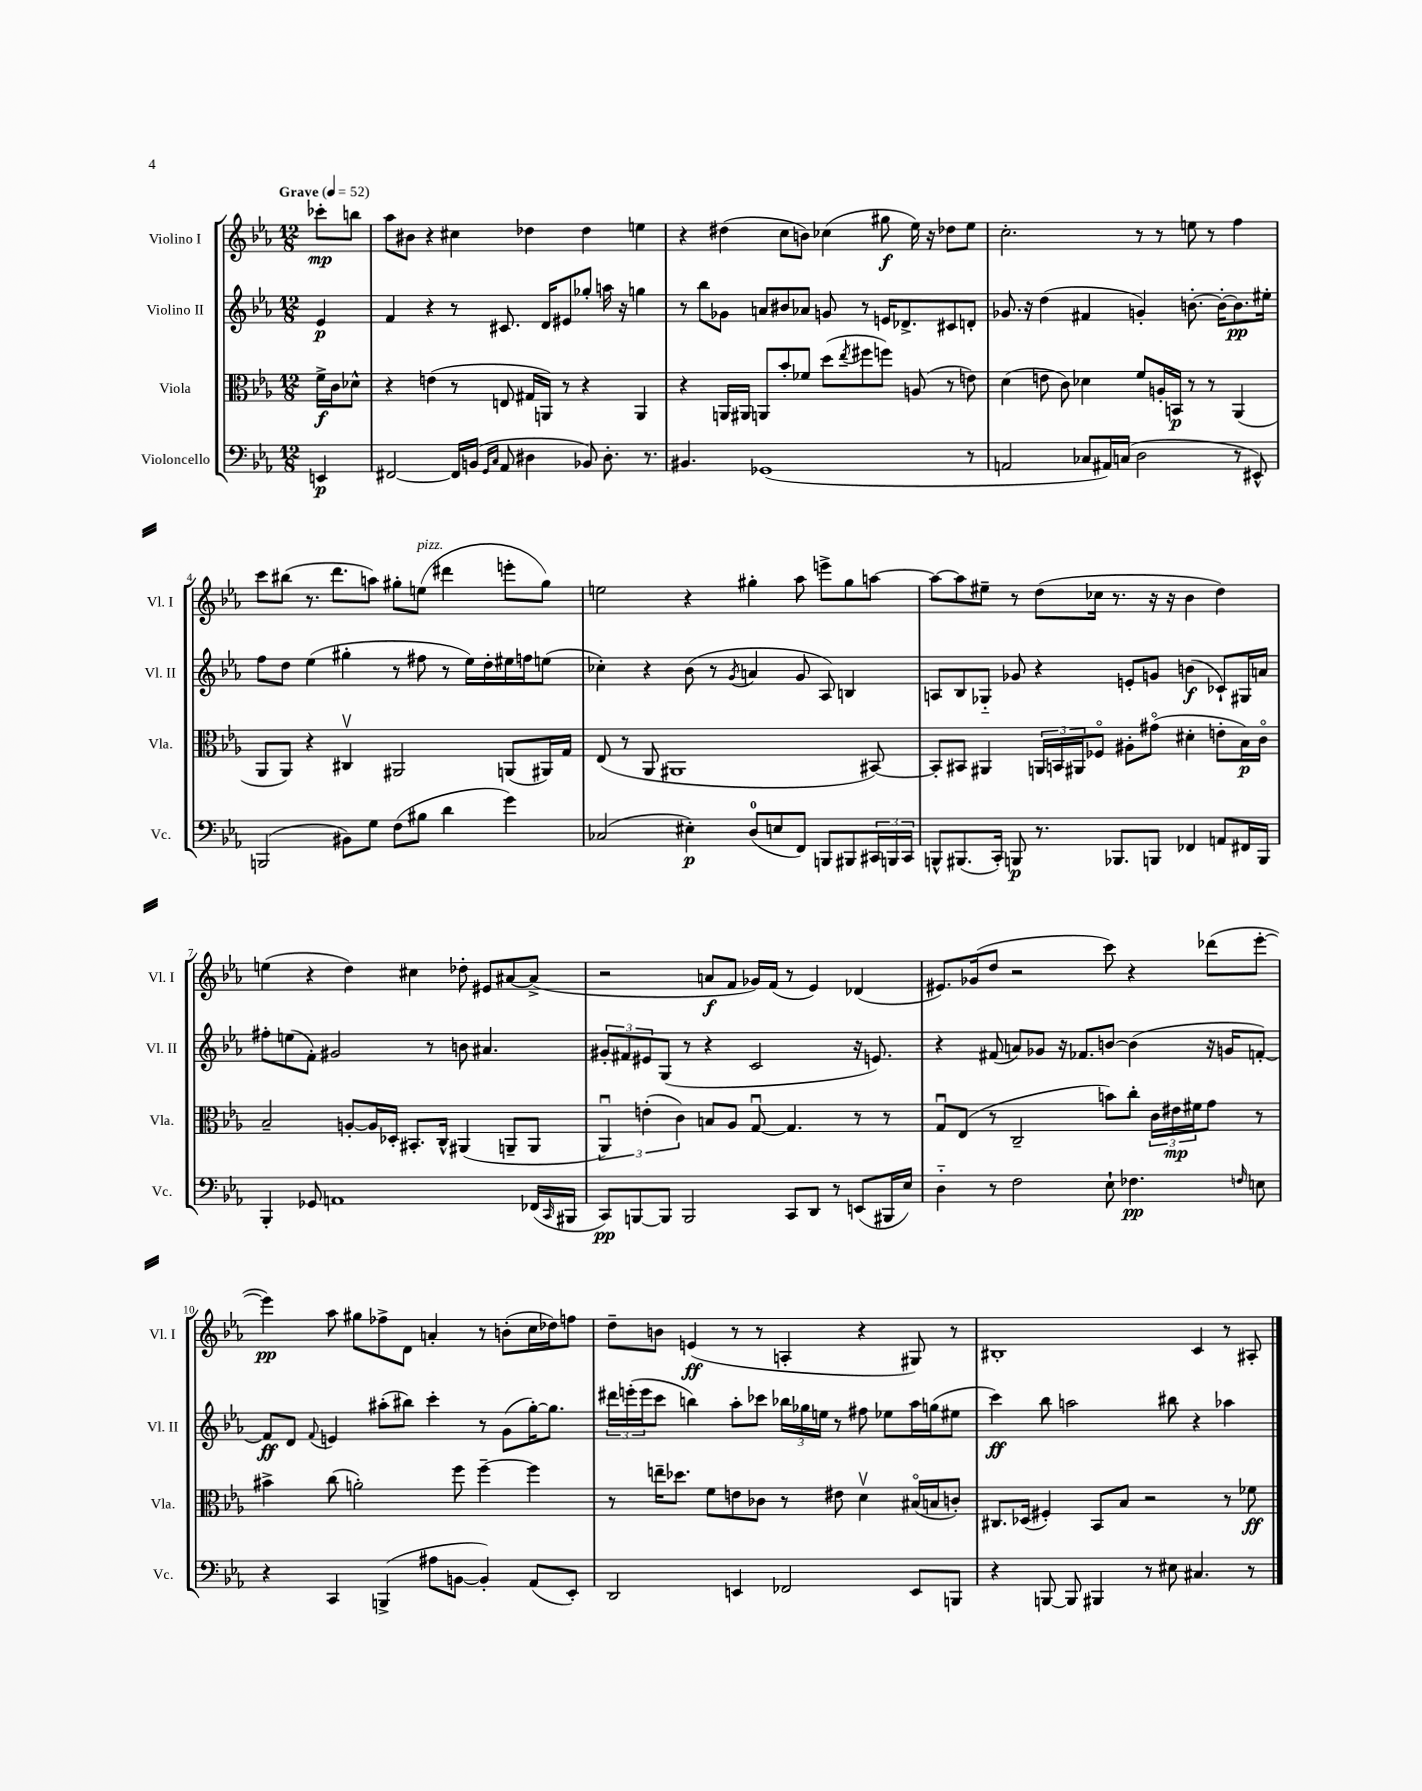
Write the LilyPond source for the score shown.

<<
\new StaffGroup <<
\new Staff = "s0" \with { instrumentName = "Violino I" shortInstrumentName = "Vl. I" } {
    \clef treble \key ees \major \numericTimeSignature \time 12/8 \partial 4 \tempo "Grave" 4 = 52
    ces'''8-.\mp b''8 |
    aes''8 bis'8 r4 cis''4 des''4 des''4 e''4 |
    r4 dis''4( c''8 b'8) ces''4( gis''8\f ees''16) r16 des''8 ees''8 |
    c''2.-. r8 r8 e''8 r8 f''4 |
    c'''8 bis''8( r8. d'''8. a''8) gis''8-. e''8^\markup { \italic "pizz." }( dis'''4 e'''8-. gis''8) |
    e''2 r4 gis''4-. aes''8 e'''8-> gis''8 a''8~ |
    a''8~ a''8 eis''8-- r8 d''8( ces''16 r8. r16 r16 bes'4 d''4) |
    e''4( r4 d''4) cis''4 des''8-. eis'8 ais'8~ ais'8->( |
    r2 a'8\f f'8 ges'16) f'16( r8 ees'4) des'4( |
    eis'8.) ges'16( d''8 r2 c'''8) r4 des'''8( ees'''8~-. |
    ees'''4\pp) aes''8 gis''8 fes''8-> d'8 a'4-. r8 b'8-.( c''16 des''16) f''8 |
    d''8-- b'8 e'4\ff( r8 r8 a4-. r4 gis8) r8 |
    bis1-. c'4 r8 ais8-. \bar "|." |
}
\new Staff = "s1" \with { instrumentName = "Violino II" shortInstrumentName = "Vl. II" } {
    \clef treble \key ees \major \numericTimeSignature \time 12/8 \partial 4
    ees'4\p |
    f'4 r4 r8 cis'8. d'16 eis'8 ges''8-. a''16 r16 g''4 |
    r8 bes''8 ges'8 a'8 bis'8 aes'8 g'8 r8 e'16 des'8.-> cis'8 d'8-. |
    ges'8. r16 d''4( fis'4 g'4-.) b'8.~-. b'16~-. b'8.\pp eis''16-. |
    f''8 d''8 ees''4( gis''4-. r8 fis''8 r8 ees''16) d''16-. eis''16 f''16 e''8( |
    ces''4-.) r4 bes'8( r8 \acciaccatura { g'8 } a'4 g'8 aes8) b4 |
    a8 bes8 ges8-_ ges'8 r4 e'8-. g'8 b'4\f( ces'8-!) gis16 a'16 |
    fis''8-. e''8( f'8-.) gis'2 r8 b'8 ais'4. |
    \tuplet 3/2 { gis'8-. fis'8 eis'8 } g8( r8 r4 c'2 r16 e'8.) |
    r4 fis'8( a'8) ges'8 r16 fes'8. b'8~ b'4( r16 g'16 f'8~-.) |
    f'8\ff d'8 \appoggiatura { f'8 } e'4 ais''8-.( bis''8) c'''4-. r8 g'8( g''16~-.) g''8. |
    \tuplet 3/2 { dis'''16 e'''16-.( e'''16 } c'''8 b''4) aes''8-. ces'''8 \tuplet 3/2 { bes''16 ges''16 e''16 } r8 fis''8 ees''8 aes''16 g''16( eis''8 |
    c'''4\ff) bes''8 a''2 bis''8 r4 aes''4 \bar "|." |
}
\new Staff = "s2" \with { instrumentName = "Viola" shortInstrumentName = "Vla." } {
    \clef alto \key ees \major \numericTimeSignature \time 12/8 \partial 4
    f'16->\f c'16 des'8-^ |
    r4 e'4( r8 e8 gis16 a,16) r8 r4 a,4 |
    r4 a,16 ais,16 a,8 bes'8-. fes'8 d''8( \acciaccatura { ees''8 } fis''8 f''8) a8( r8 e'8) |
    d'4( e'8 c'8) des'4 f'8 a16-. b,16\p r8 r8 aes,4( |
    aes,8 aes,8) r4 cis4\upbow ais,2 a,8( ais,16) g16 |
    ees8( r8 aes,8 ais,1 bis,8~) |
    bis,8-. bis,8 ais,4 \tuplet 3/2 { a,16 b,16 ais,16 } fes8\flageolet ais8-. gis'8\flageolet( dis'4-. e'8-. bes16\p) c'16\flageolet |
    bes2-- a8~-. a16 des16-. bis,8.-. c16-^ ais,4( a,8-- a,8 |
    \tuplet 3/2 { aes,4\downbow) e'4-.( c'4) } b8 aes8 g8~\downbow g4. r8 r8 |
    g8\downbow ees8( r8 c2-- b'8) c''8-. \tuplet 3/2 { c'16 eis'16\mp fis'16 } g'8 r8 |
    bis'4-> c''8( a'2-.) f''8 f''4~-- f''4 |
    r8 e''16-- des''8. f'8 e'8 ces'8 r8 eis'8 d'4\upbow bis16\flageolet( b16 c'8-.) |
    cis8. des16( fis4-.) bes,8 bes8 r2 r8 fes'8\ff \bar "|." |
}
\new Staff = "s3" \with { instrumentName = "Violoncello" shortInstrumentName = "Vc." } {
    \clef bass \key ees \major \numericTimeSignature \time 12/8 \partial 4
    e,4\p |
    fis,2~ fis,16 b,16( \grace { g,16 c16 } aes,8 dis4 bes,8) dis8.-. r8. |
    bis,4. ges,1( r8 |
    a,2 ces8 ais,16) c16( d2 r8 eis,8-^) |
    b,,2( bis,8) g8 f8( bis8 d'4 g'4) |
    ces2( eis4-.\p) d8-0( e8 f,8) b,,8 bis,,8 \tuplet 3/2 { cis,16 b,,16 cis,16 } |
    b,,8-^ bis,,8.( c,16-.) b,,8\p r8. bes,,8. b,,8 fes,4 a,8 fis,16 b,,16 |
    bes,,4-. ges,8 a,1 fes,16( \grace { c,16 } bis,,16 |
    c,8\pp) b,,8~ b,,8 b,,2 c,8 d,8 r8 e,8( bis,,16 ees16) |
    d4-_ r8 f2 ees8-! fes4.\pp \grace { f16 } e8 |
    r4 c,4 b,,4->( ais8 b,8~ b,4-.) aes,8( ees,8-.) |
    d,2 e,4 fes,2 e,8 b,,8 |
    r4 b,,8~ b,,8 bis,,4 r8 eis8 cis4. r8 \bar "|." |
}
>>
>>
